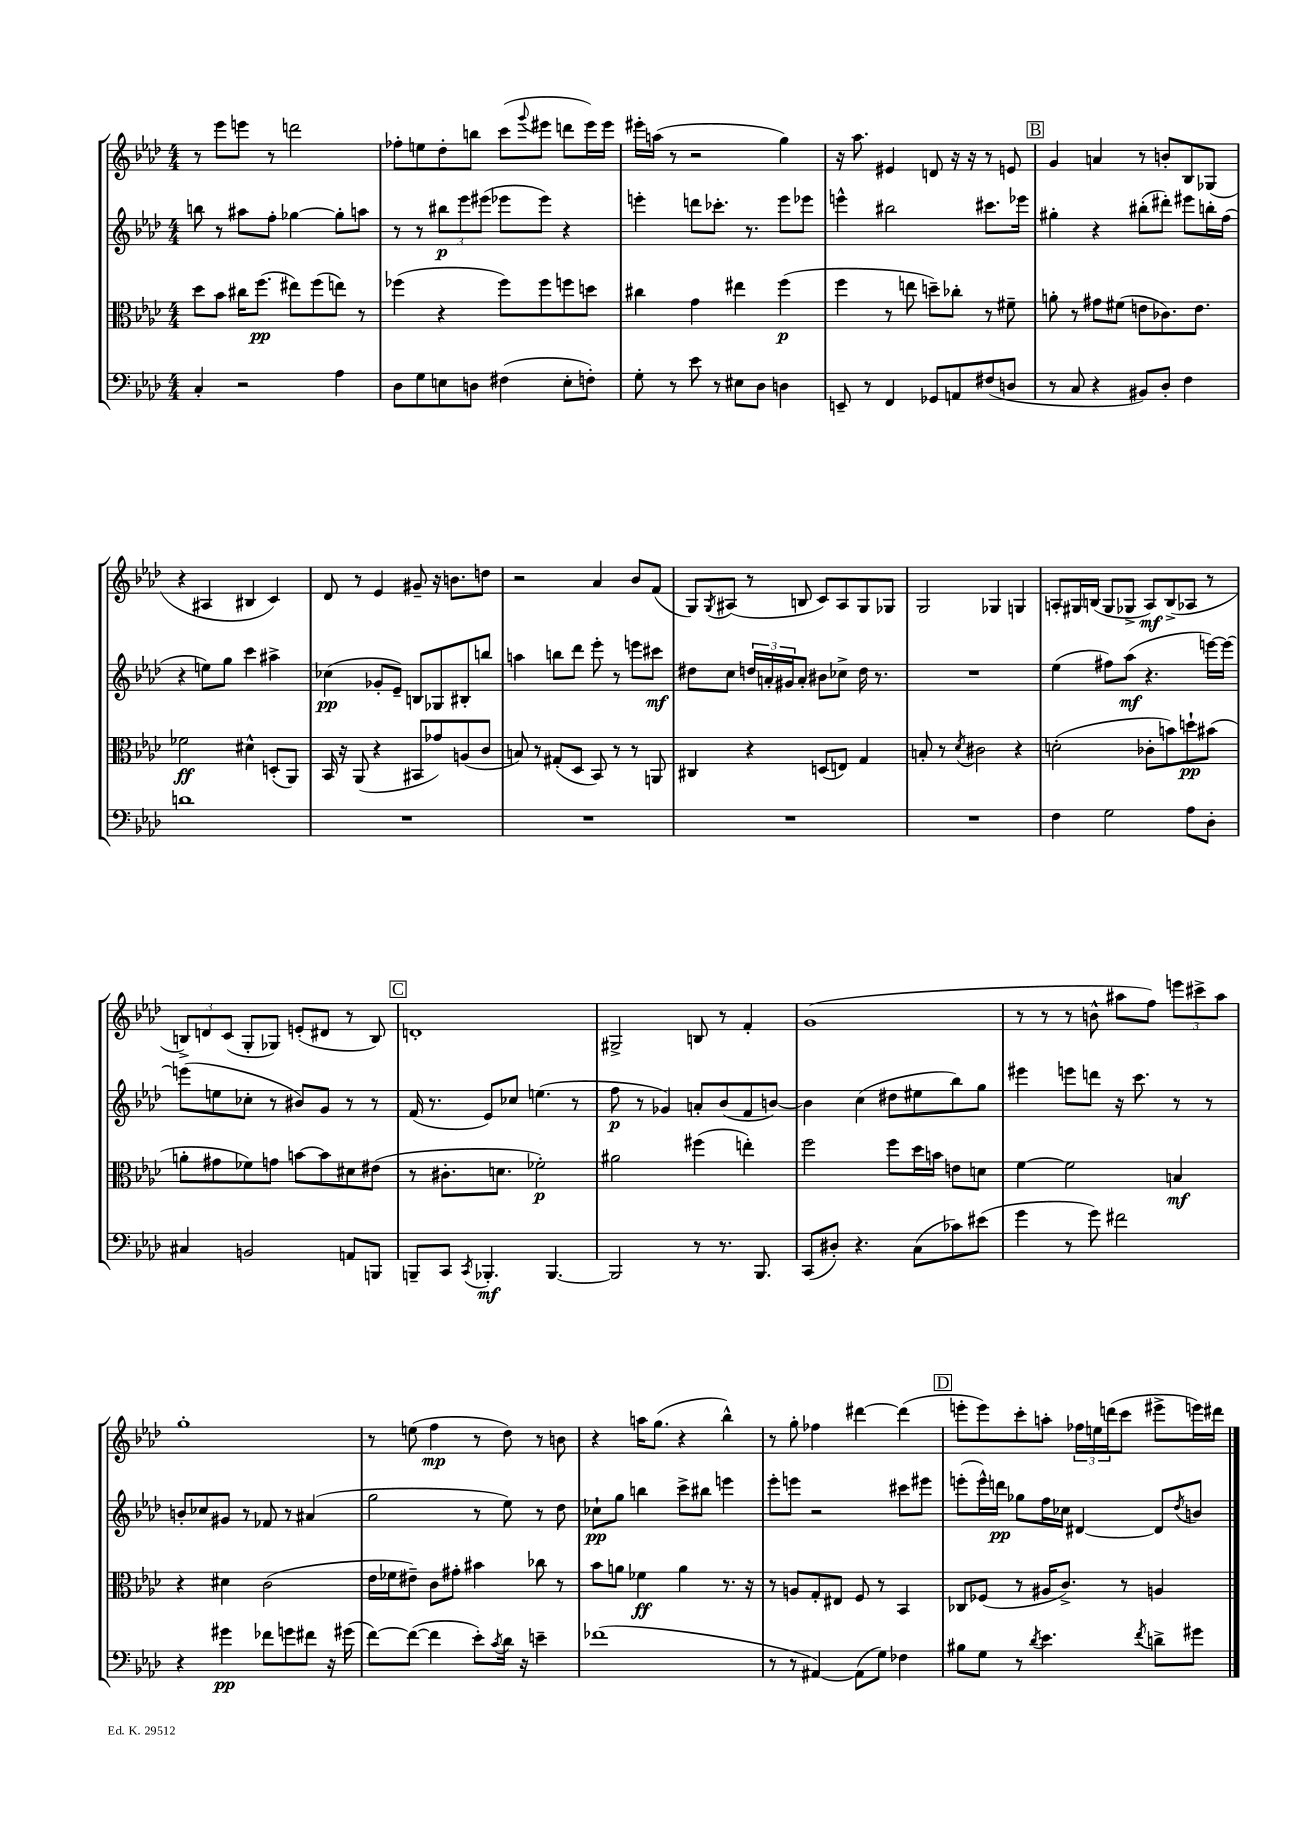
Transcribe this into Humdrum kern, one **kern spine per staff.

**kern	**dynam	**kern	**dynam	**kern	**dynam	**kern	**dynam
*part4	*part4	*part3	*part3	*part2	*part2	*part1	*part1
*staff4	*staff4	*staff3	*staff3	*staff2	*staff2	*staff1	*staff1
*clefF4	*	*clefC3	*	*clefG2	*	*clefG2	*
*k[b-e-a-d-]	*	*k[b-e-a-d-]	*	*k[b-e-a-d-]	*	*k[b-e-a-d-]	*
*M4/4	*	*M4/4	*	*M4/4	*	*M4/4	*
=8	=8	=8	=8	=8	=8	=8	=8
4C'/	.	8dd-\L	.	8bbn\	.	8r	.
.	.	8b-\J	.	8r	.	8eee-\L	.
2r	.	16cc#X\KL	.	8aa#X\L	.	8eeen\J	.
.	.	(8.ff\J	pp	.	.	.	.
.	.	.	.	8ff'\J	.	8r	.
.	.	8ee#X\L)	.	[4gg-X\	.	2dddn\	.
.	.	(8ff\	.	.	.	.	.
4A-\	.	8een\J)	.	8gg-'\L]	.	.	.
.	.	8r	.	8aan\J	.	.	.
=9	=9	=9	=9	=9	=9	=9	=9
8D-\L	.	(4ff-X\	.	8r	.	8ff-X'\L	.
8G\	.	.	.	8r	.	8een\	.
8En\	.	4r	.	12bb#X\L	p	8dd-'\	.
.	.	.	.	12eee-\	.	.	.
8Dn\J	.	.	.	.	.	8bbn\J	.
.	.	.	.	(12eee#X\J	.	.	.
(4F#X\	.	8ff-\L)	.	8eee-X\L	.	(8ccc\L	.
.	.	.	.	.	.	8qqggg/	.
.	.	8ff-\	.	8eee-\J)	.	8eee#X\J	.
8E'\L	.	8ffn\	.	4r	.	8dddn\L	.
8Fn'\J)	.	8ddn\J	.	.	.	16eee#\L)	.
.	.	.	.	.	.	16eee#\JJ	.
=10	=10	=10	=10	=10	=10	=10	=10
8G'\	.	4cc#X\	.	4eeen'\	.	16eee#X'\LL	.
.	.	.	.	.	.	(16aan\JJ	.
8r	.	.	.	.	.	8r	.
8e-\	.	4g\	.	8dddn\L	.	2r	.
8r	.	.	.	8.ccc-X'\J	.	.	.
8E#X\L	.	4ee#X\	.	.	.	.	.
.	.	.	.	8.r	.	.	.
8D-\J	.	.	.	.	.	.	.
4Dn\	.	(4ff\	p	8eee\L	.	4gg\)	.
.	.	.	.	8eee-X\J	.	.	.
=11	=11	=11	=11	=11	=11	=11	=11
8EEn~/	.	4ff\	.	4eeen^^\	.	16r	.
.	.	.	.	.	.	8.aa-\	.
8r	.	.	.	.	.	.	.
4FF/	.	8r	.	2bb#X\	.	4e#X/	.
.	.	8een\	.	.	.	.	.
8GG-X/L	.	8ddn~\L)	.	.	.	8dn/	.
8AAn/	.	8cc-X'\J	.	.	.	16r	.
.	.	.	.	.	.	16r	.
(8F#X/	.	8r	.	8.ccc#X\L	.	8r	.
8Dn/J	.	8f#X~\	.	.	.	8en/	.
.	.	.	.	16eee-X\Jk	.	.	.
!!LO:REH:place=s1:t=B
=12	=12	=12	=12	=12	=12	=12	=12
8r	.	8an'\	.	4gg#X'\	.	4g/	.
8C/	.	8r	.	.	.	.	.
4r	.	8g#X\L	.	4r	.	4an/	.
.	.	(8f#X\J	.	.	.	.	.
8BB#X/L)	.	8en\L	.	(8bb#X'\L	.	8r	.
8D-'/J	.	8.c-X\)	.	8ddd#X'\J)	.	8bn'/L	.
4F\	.	.	.	8eee#X\L	.	8B-/	.
.	.	8.e\J	.	.	.	.	.
.	.	.	.	16bbn'\L	.	(8G-X/J	.
.	.	.	.	(16ff\JJ	.	.	.
!!LO:LB:g=z
=13	=13	=13	=13	=13	=13	=13	=13
1dn	.	2f-X\	ff	4r	.	4r	.
.	.	.	.	8een\L)	.	4A#X/	.
.	.	.	.	8gg\J	.	.	.
.	.	4d#X^^\	.	4ccc\	.	4B#X/	.
.	.	(8Dn'/L	.	4aa#X^\	.	4c/)	.
.	.	8AA-/J)	.	.	.	.	.
=14	=14	=14	=14	=14	=14	=14	=14
1r	.	16BB-/	.	(4cc-X\	pp	8d-/	.
.	.	16r	.	.	.	.	.
.	.	(8AA-/	.	.	.	8r	.
.	.	4r	.	8g-X'/L	.	4e-/	.
.	.	.	.	8e-~/J)	.	.	.
.	.	8BB#X/L	.	8Bn/L	.	8g#X~/	.
.	.	8g-X/)	.	8G-X/	.	16r	.
.	.	.	.	.	.	8.bn\L	.
.	.	(8An/	.	8B#X'/	.	.	.
.	.	8c/J	.	8bbn/J	.	8ddn\J	.
=15	=15	=15	=15	=15	=15	=15	=15
1r	.	8Bn/)	.	4aan\	.	2r	.
.	.	8r	.	.	.	.	.
.	.	(8G#X'/L	.	8bbn\L	.	.	.
.	.	8D-/J	.	8ddd-\J	.	.	.
.	.	8BB-/)	.	8eee-'\	.	4a-/	.
.	.	8r	.	8r	.	.	.
.	.	8r	.	8eeen\L	.	8b-/L	.
.	.	8AAn/	.	8ccc#X\J	mf	(8f/J	.
=16	=16	=16	=16	=16	=16	=16	=16
1r	.	4C#X/	.	8dd#X\L	.	8G/L)	.
.	.	.	.	.	.	8qG/	.
.	.	.	.	8cc\J	.	(8A#X/J	.
.	.	4r	.	24ddn/LL	.	8r	.
.	.	.	.	24an'/	.	.	.
.	.	.	.	24g#X/J	.	.	.
.	.	.	.	8a'/J	.	8Bn/	.
.	.	(8Dn/L	.	8b#X\L	.	8c/L)	.
.	.	8En/J)	.	8cc-X^\J	.	8A#/	.
.	.	4G/	.	16dd\	.	8G/	.
.	.	.	.	8.r	.	.	.
.	.	.	.	.	.	8G-X/J	.
=17	=17	=17	=17	=17	=17	=17	=17
1r	.	8Bn'/	.	1r	.	2G/	.
.	.	8r	.	.	.	.	.
.	.	8qd-/	.	.	.	.	.
.	.	2c#X\	.	.	.	.	.
.	.	.	.	.	.	4G-X/	.
.	.	4r	.	.	.	4Gn/	.
=18	=18	=18	=18	=18	=18	=18	=18
4F\	.	(2dn'\	.	(4ee-\	.	8An'/L	.
.	.	.	.	.	.	16G#X/L	.
.	.	.	.	.	.	(16Bn/JJ	.
2G\	.	.	.	8ff#X\L)	.	8G#/L	.
.	.	.	.	(8aa-\J	mf	8G-X^/J	.
.	.	8c-X'\L	.	4.r	.	8A/L)	mf
.	.	8bn\)	.	.	.	(8B^/	.
8A-\L	.	8ddn`\	pp	.	.	8A-X/J	.
8D-'\J	.	(8b#X\J	.	[16eeen\LL)	.	8r	.
.	.	.	.	16eee\JJ_	.	.	.
!!LO:LB:g=z
=19	=19	=19	=19	=19	=19	=19	=19
4C#X/	.	8an'\L	.	(8eeen\L]	.	12Bn^/L)	.
.	.	.	.	.	.	12dn/	.
.	.	8g#X\	.	8een\	.	.	.
.	.	.	.	.	.	(12c/J	.
2BBn/	.	8f-X\)	.	8cc-X'\J	.	8G'/L	.
.	.	8gn\J	.	8r	.	8G-X/J)	.
.	.	[8bn\L	.	8b#X/L)	.	(8en'/L	.
.	.	8b\]	.	8g/J	.	8d#X/J	.
8AAn/L	.	8d#X\	.	8r	.	8r	.
8BBBn/J	.	(8e#X\J	.	8r	.	8B/)	.
!!LO:REH:place=s1:t=C
=20	=20	=20	=20	=20	=20	=20	=20
8BBBn~/L	.	8r	.	(16f/	.	1dn'	.
.	.	.	.	8.r	.	.	.
8CC/J	.	8.c#X'\L	.	.	.	.	.
8qCC/	.	.	.	.	.	.	.
4.BBB-X'/	mf	.	.	8e-/L)	.	.	.
.	.	8.dn\J	.	.	.	.	.
.	.	.	.	8cc-X/J	.	.	.
.	.	2f-X'\)	p	(4.een\	.	.	.
[4.BBB-/	.	.	.	.	.	.	.
.	.	.	.	8r	.	.	.
=21	=21	=21	=21	=21	=21	=21	=21
2BBB-/]	.	2a#X\	.	8ff\	p	2G#X^/	.
.	.	.	.	8r	.	.	.
.	.	.	.	4g-X/)	.	.	.
8r	.	(4ff#X\	.	8an'/L	.	8Bn/	.
8.r	.	.	.	(8b-/	.	8r	.
.	.	4een'\)	.	8f/	.	4f'/	.
8.BBB-/	.	.	.	.	.	.	.
.	.	.	.	[8bn/J)	.	.	.
=22	=22	=22	=22	=22	=22	=22	=22
(8CC/L	.	2ff\	.	4b\]	.	(1g	.
8D#X'/J)	.	.	.	.	.	.	.
4.r	.	.	.	(4cc\	.	.	.
.	.	8ff\L	.	8dd#X\L	.	.	.
(8C\L	.	16dd-\L	.	8ee#X\	.	.	.
.	.	16bn\JJ	.	.	.	.	.
8c-X\)	.	8en\L	.	8bb-\)	.	.	.
(8e#X\J	.	8dn\J	.	8gg\J	.	.	.
=23	=23	=23	=23	=23	=23	=23	=23
4g\	.	[4f\	.	4eee#X\	.	8r	.
.	.	.	.	.	.	8r	.
8r	.	2f\]	.	8eeen\L	.	8r	.
8g\)	.	.	.	8dddn\J	.	8bn^^\	.
2f#X\	.	.	.	16r	.	8aa#X\L	.
.	.	.	.	8.ccc\	.	.	.
.	.	.	.	.	.	8ff\J)	.
.	.	4Bn/	mf	8r	.	12eeen\L	.
.	.	.	.	.	.	12ccc#X^\	.
.	.	.	.	8r	.	.	.
.	.	.	.	.	.	12aa#\J	.
!!LO:LB:g=z
=24	=24	=24	=24	=24	=24	=24	=24
4r	.	4r	.	8bn'/L	.	1gg'	.
.	.	.	.	8cc-X/	.	.	.
4g#X\	pp	4d#X\	.	8g#X/J	.	.	.
.	.	.	.	8r	.	.	.
8f-X\L	.	(2c\	.	8f-X/	.	.	.
8gn\	.	.	.	8r	.	.	.
8f#X\J	.	.	.	(4a#X/	.	.	.
16r	.	.	.	.	.	.	.
(16g#X\	.	.	.	.	.	.	.
=25	=25	=25	=25	=25	=25	=25	=25
[8f\L)	.	16e-\LL	.	2gg\	.	8r	.
.	.	16f-X\J	.	.	.	.	.
(8f\J_	.	8e#X~\J)	.	.	.	(8een\	.
4f\]	.	8c\L	.	.	.	4ff\	mp
.	.	8g#X'\J	.	.	.	.	.
8e-'\L)	.	4b#X\	.	8r	.	8r	.
8qc/	.	.	.	.	.	.	.
16d-\Jk	.	.	.	8ee-\)	.	8dd-\)	.
16r	.	.	.	.	.	.	.
4en~\	.	8cc-X\	.	8r	.	8r	.
.	.	8r	.	8dd-\	.	8bn\	.
=26	=26	=26	=26	=26	=26	=26	=26
(1f-X	.	8b-\L	.	8cc-X`\L	pp	4r	.
.	.	8an\J	.	8gg\J	.	.	.
.	.	4f-X\	ff	4bbn\	.	16aan\KL	.
.	.	.	.	.	.	(8.gg\J	.
.	.	4a\	.	8ccc^\L	.	4r	.
.	.	.	.	8bb#X\J	.	.	.
.	.	8.r	.	4eeen\	.	4bb-^^\)	.
.	.	16r	.	.	.	.	.
=27	=27	=27	=27	=27	=27	=27	=27
8r	.	8r	.	8eee-'\L	.	8r	.
8r	.	8An/L	.	8eeen\J	.	8gg'\	.
[4AA#X/)	.	8G'/	.	2r	.	4ff-X\	.
.	.	8E#X/J	.	.	.	.	.
(8AA#\L]	.	8F/	.	.	.	[4ddd#X\	.
8G\J)	.	8r	.	.	.	.	.
4F-X\	.	4BB-/	.	8ccc#X\L	.	(4ddd#\]	.
.	.	.	.	8eee#X\J	.	.	.
!!LO:REH:place=s1:t=D
=28	=28	=28	=28	=28	=28	=28	=28
8B#X\L	.	8C-X/L	.	(8eeen'\L	.	8eeen'\L	.
8G\J	.	(8F-X/J	.	16eee^^\L)	.	8eee\)	.
.	.	.	.	16dddn\JJ	pp	.	.
8r	.	8r	.	8gg-X\L	.	8ccc'\	.
8qd-/	.	.	.	.	.	.	.
4.e-\	.	16A#X/KL	.	16ff\L	.	8aan'\J	.
.	.	8.c^/J)	.	16cc-X\JJ	.	.	.
.	.	.	.	[4d#X/	.	24ff-X\LL	.
.	.	.	.	.	.	24een\	.
.	.	.	.	.	.	(24dddn\J	.
.	.	8r	.	.	.	8ccc\J	.
8qf/	.	.	.	.	.	.	.
8dn^\L	.	4An/	.	8d#/L]	.	8eee#X^\L	.
.	.	.	.	8qdd-/	.	.	.
8g#X\J	.	.	.	8bn/J	.	16eeen\L)	.
.	.	.	.	.	.	16ddd#X\JJ	.
==	==	==	==	==	==	==	==
*-	*-	*-	*-	*-	*-	*-	*-
